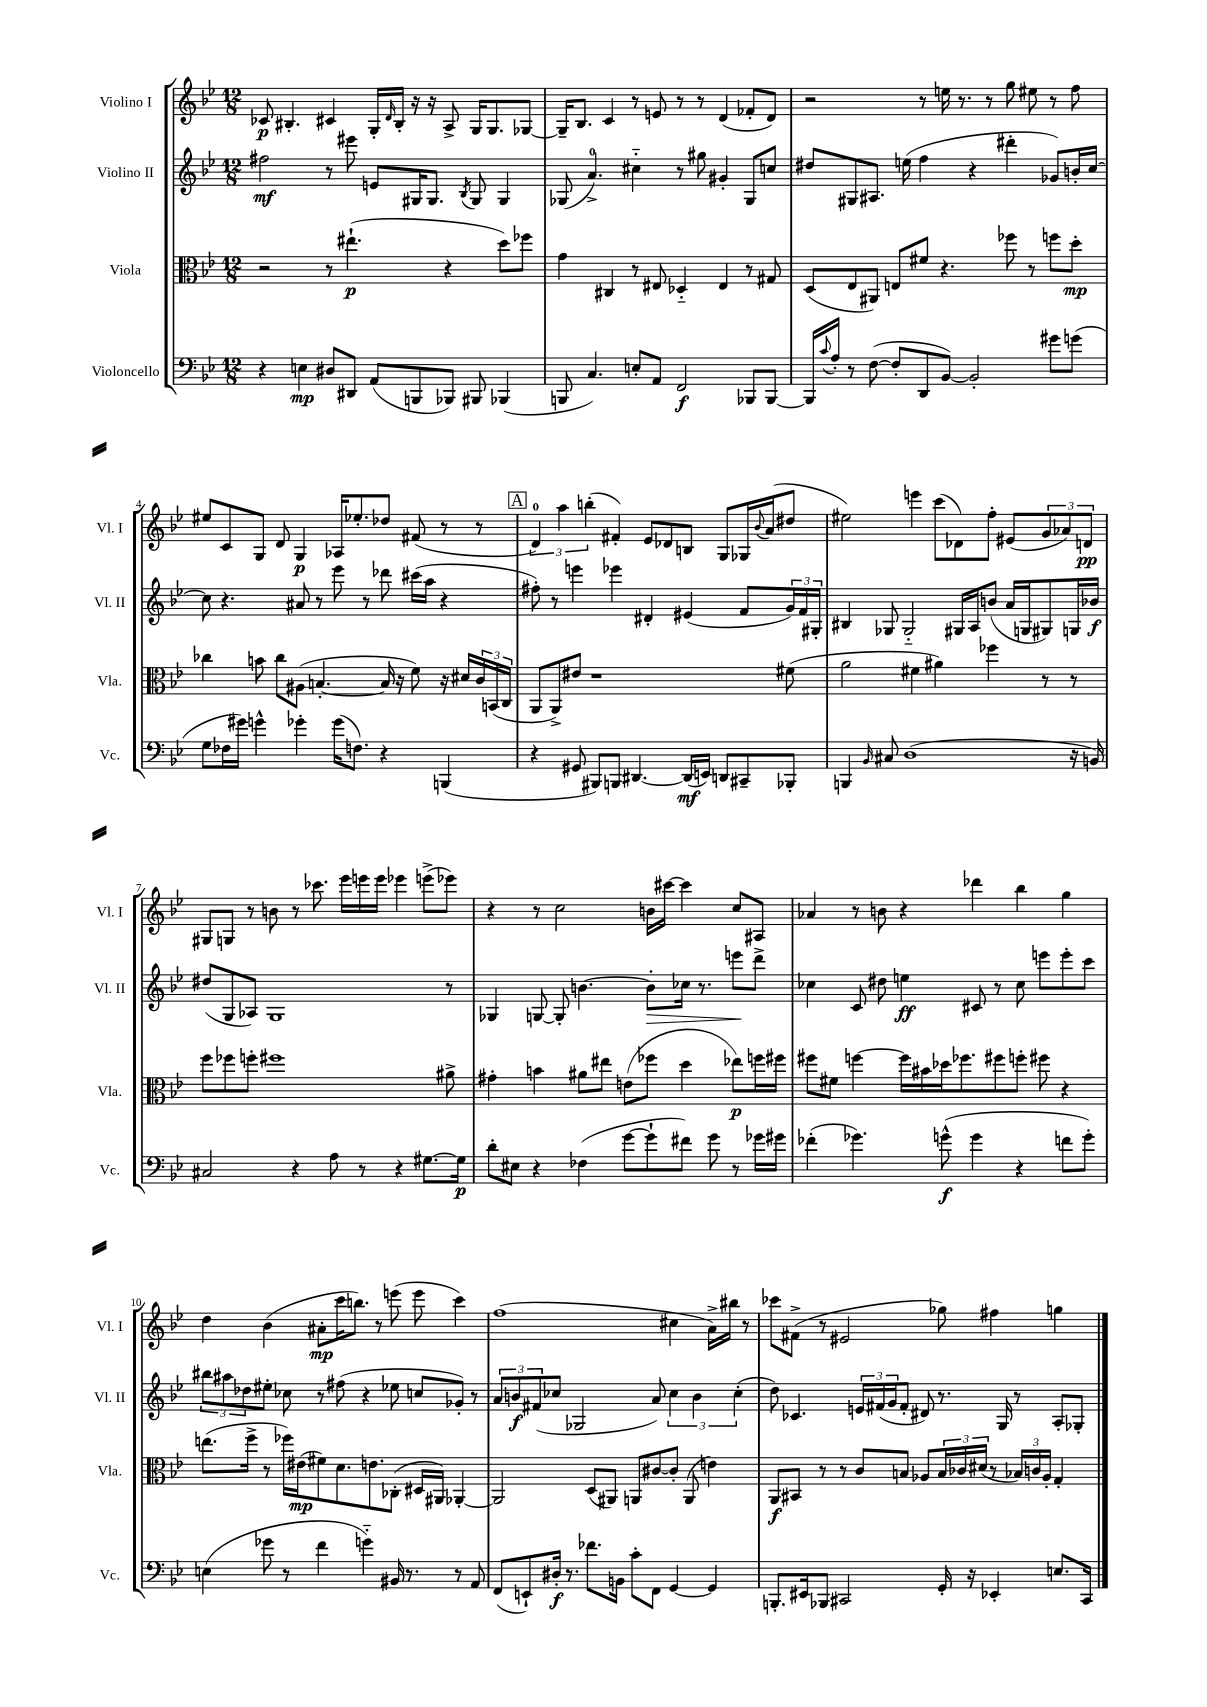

**kern	**dynam	**kern	**dynam	**kern	**dynam	**kern	**dynam
*part4	*part4	*part3	*part3	*part2	*part2	*part1	*part1
*staff4	*staff4	*staff3	*staff3	*staff2	*staff2	*staff1	*staff1
*I"Violoncello	*	*I"Viola	*	*I"Violino II	*	*I"Violino I	*
*I'Vc.	*	*I'Vla.	*	*I'Vl. II	*	*I'Vl. I	*
*clefF4	*	*clefC3	*	*clefG2	*	*clefG2	*
*k[b-e-]	*	*k[b-e-]	*	*k[b-e-]	*	*k[b-e-]	*
*M12/8	*	*M12/8	*	*M12/8	*	*M12/8	*
=1	=1	=1	=1	=1	=1	=1	=1
4r	.	2r	.	2ff#X\	mf	8c-X/	p
.	.	.	.	.	.	4.B#X'/	.
4En\	mp	.	.	.	.	.	.
8D#X/L	.	8r	.	8r	.	4c#X/	.
8DD#X/J	.	(4.ee#X`\	p	8eee#X\	.	.	.
(8AA/L	.	.	.	8en/L	.	16G'/LL	.
.	.	.	.	.	.	16qqd/	.
.	.	.	.	.	.	16B#'/JJ	.
8BBBn/	.	.	.	16G#X/K	.	16r	.
.	.	.	.	8.G#/J	.	16r	.
8BBB-X/J)	.	4r	.	.	.	8A^/	.
.	.	.	.	8qB-/	.	.	.
8BBB#X/	.	.	.	8G#/	.	16G/KL	.
.	.	.	.	.	.	8.G/	.
(4BBB-X/	.	8dd\L)	.	4G#/	.	.	.
.	.	8ff-X\J	.	.	.	[8G-X/J	.
=2	=2	=2	=2	=2	=2	=2	=2
8BBBn/	.	4g\	.	(8G-X/	.	16G-~/KL]	.
.	.	.	.	.	.	8.B-/J	.
4.C/)	.	.	.	4.a^/)	.	.	.
.	.	4C#X/	.	.	.	4c/	.
8En'/L	.	8r	.	4cc#X\	.	8r	.
8AA/J	.	8E#X/	.	.	.	8en/	.
2FF/	f	4D-X/	.	8r	.	8r	.
.	.	.	.	8gg#X\	.	8r	.
.	.	4E#/	.	4g#X'/	.	(4d/	.
8BBB-X/L	.	8r	.	8G-/L	.	8f-X'/L	.
[8BBB-/J	.	8G#X/	.	8ccn/J	.	8d/J)	.
=3	=3	=3	=3	=3	=3	=3	=3
16BBB-/LL]	.	(8D/L	.	8dd#X/L	.	2r	.
8qqc/	.	.	.	.	.	.	.
16A'/JJ	.	.	.	.	.	.	.
8r	.	8E-/	.	8G#X/	.	.	.
([8F\	.	8AA#X/J)	.	8.A#X/J	.	.	.
8F'/L]	.	8En/L	.	.	.	.	.
.	.	.	.	(16een\	.	.	.
8DD/	.	8f#X/J	.	4ff\	.	8r	.
[8BB-/J)	.	4.r	.	.	.	16een\	.
.	.	.	.	.	.	8.r	.
2BB-'/]	.	.	.	4r	.	.	.
.	.	.	.	.	.	8r	.
.	.	8ff-X\	.	4ddd#X'\	.	8gg\	.
.	.	8r	.	.	.	8ee#X\	.
8g#X\L	.	8ffn\L	.	8g-X/L)	.	8r	.
(8gn\J	.	8dd'\J	mp	16bn'/L	.	8ff\	.
.	.	.	.	[16cc/JJ	.	.	.
!!LO:LB:g=z
=4	=4	=4	=4	=4	=4	=4	=4
8G\L	.	4cc-X\	.	8cc\]	.	8ee#X/L	.
16F-X\L	.	.	.	4.r	.	8c/	.
16g#X\JJ)	.	.	.	.	.	.	.
4gn^^\	.	8bn\	.	.	.	8G/J	.
.	.	8cc-\L	.	.	.	8d/	.
4g-X'\	.	(8A#X\J	.	8a#X/	.	4G/	p
.	.	[4.Bn'/	.	8r	.	.	.
(16g-\KL	.	.	.	8eee-\	.	16A-X/KL	.
8.Fn\J)	.	.	.	.	.	8.ee-X'/	.
.	.	.	.	8r	.	.	.
4r	.	16B/]	.	8ddd-X\	.	8dd-X/J	.
.	.	16r	.	.	.	.	.
.	.	8f\)	.	(16ccc#X\LL	.	(8f#X/	.
.	.	.	.	16aa\JJ	.	.	.
(4BBBn/	.	16r	.	4r	.	8r	.
.	.	16d#X/LL	.	.	.	.	.
.	.	24c/	.	.	.	8r	.
.	.	(24BBn/	.	.	.	.	.
.	.	24C/JJ	.	.	.	.	.
!!LO:REH:place=s1:t=A
=5	=5	=5	=5	=5	=5	=5	=5
4r	.	8AA/L	.	8ff#X'\)	.	6d/)	.
.	.	8AA^/)	.	8r	.	.	.
.	.	.	.	.	.	6aa\	.
8GG#X/	.	8e#X/J	.	4eeen\	.	.	.
.	.	.	.	.	.	(6bbn'\	.
8BBB#X/L)	.	1r	.	.	.	.	.
8BBBn/J	.	.	.	4eee-X\	.	4f#X'/)	.
[4.DD#X/	.	.	.	.	.	.	.
.	.	.	.	4d#X'/	.	8e-/L	.
.	.	.	.	.	.	8d-X/	.
(16DD#/LL]	mf	.	.	(4e#X/	.	8Bn/J	.
16EEn/JJ)	.	.	.	.	.	.	.
8DDn/L	.	.	.	.	.	8G/L	.
8CC#X~/	.	.	.	8f/L	.	16G-X/L	.
.	.	.	.	.	.	8qqb-/	.
.	.	.	.	.	.	(16a/J	.
8BBB-X'/J	.	(8f#X\	.	24g/L)	.	8dd#X/J	.
.	.	.	.	24f/	.	.	.
.	.	.	.	24G#X'/JJ	.	.	.
=6	=6	=6	=6	=6	=6	=6	=6
4BBBn/	.	2a\	.	4B#X/	.	2ee#X\)	.
16qqBB-/	.	.	.	.	.	.	.
8C#X/	.	.	.	8G-X/	.	.	.
(1D	.	.	.	2G-/	.	.	.
.	.	4f#X\	.	.	.	4eeen\	.
.	.	4a#X\)	.	.	.	(8ccc\L	.
.	.	.	.	16G#X/LL	.	8d-X\)	.
.	.	.	.	16A/J	.	.	.
.	.	4ff-X\	.	(8bn/J	.	8ff'\J	.
.	.	.	.	16a/LL	.	(8e#X/L	.
.	.	.	.	16Gn/J	.	.	.
.	.	8r	.	8G#X/)	.	12g/	.
.	.	.	.	.	.	12a-X/)	.
16r	.	8r	.	16Gn/L	.	.	.
.	.	.	.	.	.	12dn/J	pp
16BBn/)	.	.	.	16b-X/JJ	f	.	.
!!LO:LB:g=z
=7	=7	=7	=7	=7	=7	=7	=7
2C#X/	.	8ff\L	.	(8dd#X/L	.	8G#X/L	.
.	.	8ff-X\	.	8G/	.	8Gn/J	.
.	.	8ffn'\J	.	8A-X/J)	.	8r	.
.	.	1ff#X	.	1G	.	8bn\	.
4r	.	.	.	.	.	8r	.
.	.	.	.	.	.	8.ccc-X\	.
8A\	.	.	.	.	.	.	.
.	.	.	.	.	.	16eee-\LL	.
8r	.	.	.	.	.	16eeen\	.
.	.	.	.	.	.	16eee\JJ	.
4r	.	.	.	.	.	4eee-X\	.
[8.G#X\L	.	.	.	.	.	(8eeen^\L	.
.	.	8a#X^\	.	8r	.	8eee-X\J)	.
16G#\Jk]	p	.	.	.	.	.	.
=8	=8	=8	=8	=8	=8	=8	=8
8d'\L	.	4g#X'\	.	4G-X/	.	4r	.
8E#X\J	.	.	.	.	.	.	.
4r	.	4bn\	.	[8Gn/	.	8r	.
.	.	.	.	8G'/]	.	2cc\	.
(4F-X\	.	8a#X\L	.	[4.bn\	.	.	.
.	.	8ee#X\J	.	.	.	.	.
[8g\L	.	(8en\L	.	.	.	.	.
!	!	!	!	!	!LO:HP:b	!	!
8g`\]	.	8ff-X\J	.	8b'\L]	>	16bn\LL	.
.	.	.	.	.	.	[16ccc#X\JJ	.
8f#X\J)	.	4dd\	.	16cc-X\Jk	.	4ccc#\]	.
.	.	.	.	8.r	.	.	.
8g\	.	.	.	.	.	.	.
8r	.	8ee-X\L)	p	8eeen\L	.	8cc/L	.
16g-X\LL	.	16ffn\L	.	8ddd^\J	]	8A#X/J	.
16g#X\JJ	.	16ff#X\JJ	.	.	.	.	.
=9	=9	=9	=9	=9	=9	=9	=9
(4f-X'\	.	8ff#X\L	.	4cc-X\	.	4a-X/	.
.	.	8f#X\J	.	.	.	.	.
4.g-X\)	.	[4ffn\	.	8c/	.	8r	.
.	.	.	.	8dd#X\	.	8bn\	.
.	.	16ff\LL]	.	4een\	ff	4r	.
.	.	16b#X\	.	.	.	.	.
(8gn^^\	f	16dd-X\J	.	.	.	.	.
.	.	8.ff-X\	.	.	.	.	.
4g\	.	.	.	8c#X/	.	4ddd-X\	.
.	.	8ff#X\	.	8r	.	.	.
4r	.	8ffn'\J	.	8cc-\	.	4bb-\	.
.	.	8ff#X\	.	8eeen\L	.	.	.
8fn\L	.	4r	.	8eee'\	.	4gg\	.
8g'\J)	.	.	.	8ccc\J	.	.	.
!!LO:LB:g=z
=10	=10	=10	=10	=10	=10	=10	=10
(4En\	.	(8.een\L	.	12bb#X\L	.	4dd\	.
.	.	.	.	12aa#X\	.	.	.
.	.	.	.	12dd-X\	.	.	.
.	.	16ff^\Jk	.	.	.	.	.
8g-X\	.	8r	.	8ee#X'\J	.	(4b-\	.
8r	.	16ff-X\LL)	.	8cc-X\	.	.	.
.	.	(16e#X\J	mp	.	.	.	.
4f\	.	8f#X\)	.	8r	.	8a#X'\L	mp
.	.	8.d\	.	(8ff#X\	.	16ccc\K	.
.	.	.	.	.	.	8.bbn\J)	.
4gn\)	.	.	.	4r	.	.	.
.	.	8.en\	.	.	.	.	.
.	.	.	.	.	.	8r	.
16BB#X/	.	(8C-X'\J	.	8ee-X\	.	(8eeen\	.
8.r	.	.	.	.	.	.	.
.	.	16D#X/LL	.	8ccn/L	.	8eee\	.
.	.	16AA#X/JJ)	.	.	.	.	.
8r	.	[4AA-X'/	.	8g-X'/J)	.	4ccc\)	.
8AA/	.	.	.	8r	.	.	.
=11	=11	=11	=11	=11	=11	=11	=11
(8FF/L	.	2AA-/]	.	12a/L	.	(1ff	.
.	.	.	.	12bn/	f	.	.
8EEn`/)	.	.	.	.	.	.	.
.	.	.	.	(12f#X/	.	.	.
16D#X'/Jk	f	.	.	8cc-X/J	.	.	.
8.r	.	.	.	.	.	.	.
.	.	.	.	2G-X/	.	.	.
8.f-X\L	.	(8D/L	.	.	.	.	.
.	.	8AA#X/J)	.	.	.	.	.
16BBn\Jk	.	.	.	.	.	.	.
8c'\L	.	8AAn/L	.	.	.	.	.
8FF\J	.	[8c#X/	.	8a/)	.	.	.
[4GG/	.	8c#'/J]	.	6cc-\	.	4cc#X\	.
.	.	(8AA/	.	.	.	.	.
.	.	.	.	6b\	.	.	.
4GG/]	.	4en\)	.	.	.	16a^\LL)	.
.	.	.	.	.	.	16bb#X\JJ	.
.	.	.	.	(6cc-'\	.	.	.
.	.	.	.	.	.	8r	.
=12	=12	=12	=12	=12	=12	=12	=12
8.BBBn'/L	.	8AA/L	f	8dd\)	.	8ccc-X\L	.
.	.	8BB#X/J	.	4.c-X/	.	(8f#X^\J	.
16EE#X/k	.	.	.	.	.	.	.
8BBB-X/J	.	8r	.	.	.	8r	.
2CC#X/	.	8r	.	.	.	2e#X/	.
.	.	8c/L	.	24en/LL	.	.	.
.	.	.	.	(24f#X/	.	.	.
.	.	.	.	24g/J	.	.	.
.	.	8Bn/J	.	8f#'/J	.	.	.
.	.	8A-X/L	.	8d#X/)	.	.	.
16GG'/	.	24B/L	.	8.r	.	8gg-X\)	.
.	.	24c-X/	.	.	.	.	.
16r	.	.	.	.	.	.	.
.	.	(24d#X/JJ	.	.	.	.	.
4EE-X'/	.	8r	.	.	.	4ff#X\	.
.	.	.	.	16G/	.	.	.
.	.	24B-X/LL)	.	8r	.	.	.
.	.	24cn/	.	.	.	.	.
.	.	24A-'/JJ	.	.	.	.	.
8.En/L	.	4G'/	.	8A'/L	.	4ggn\	.
.	.	.	.	8G-X'/J	.	.	.
16CC#/Jk	.	.	.	.	.	.	.
==	==	==	==	==	==	==	==
*-	*-	*-	*-	*-	*-	*-	*-
